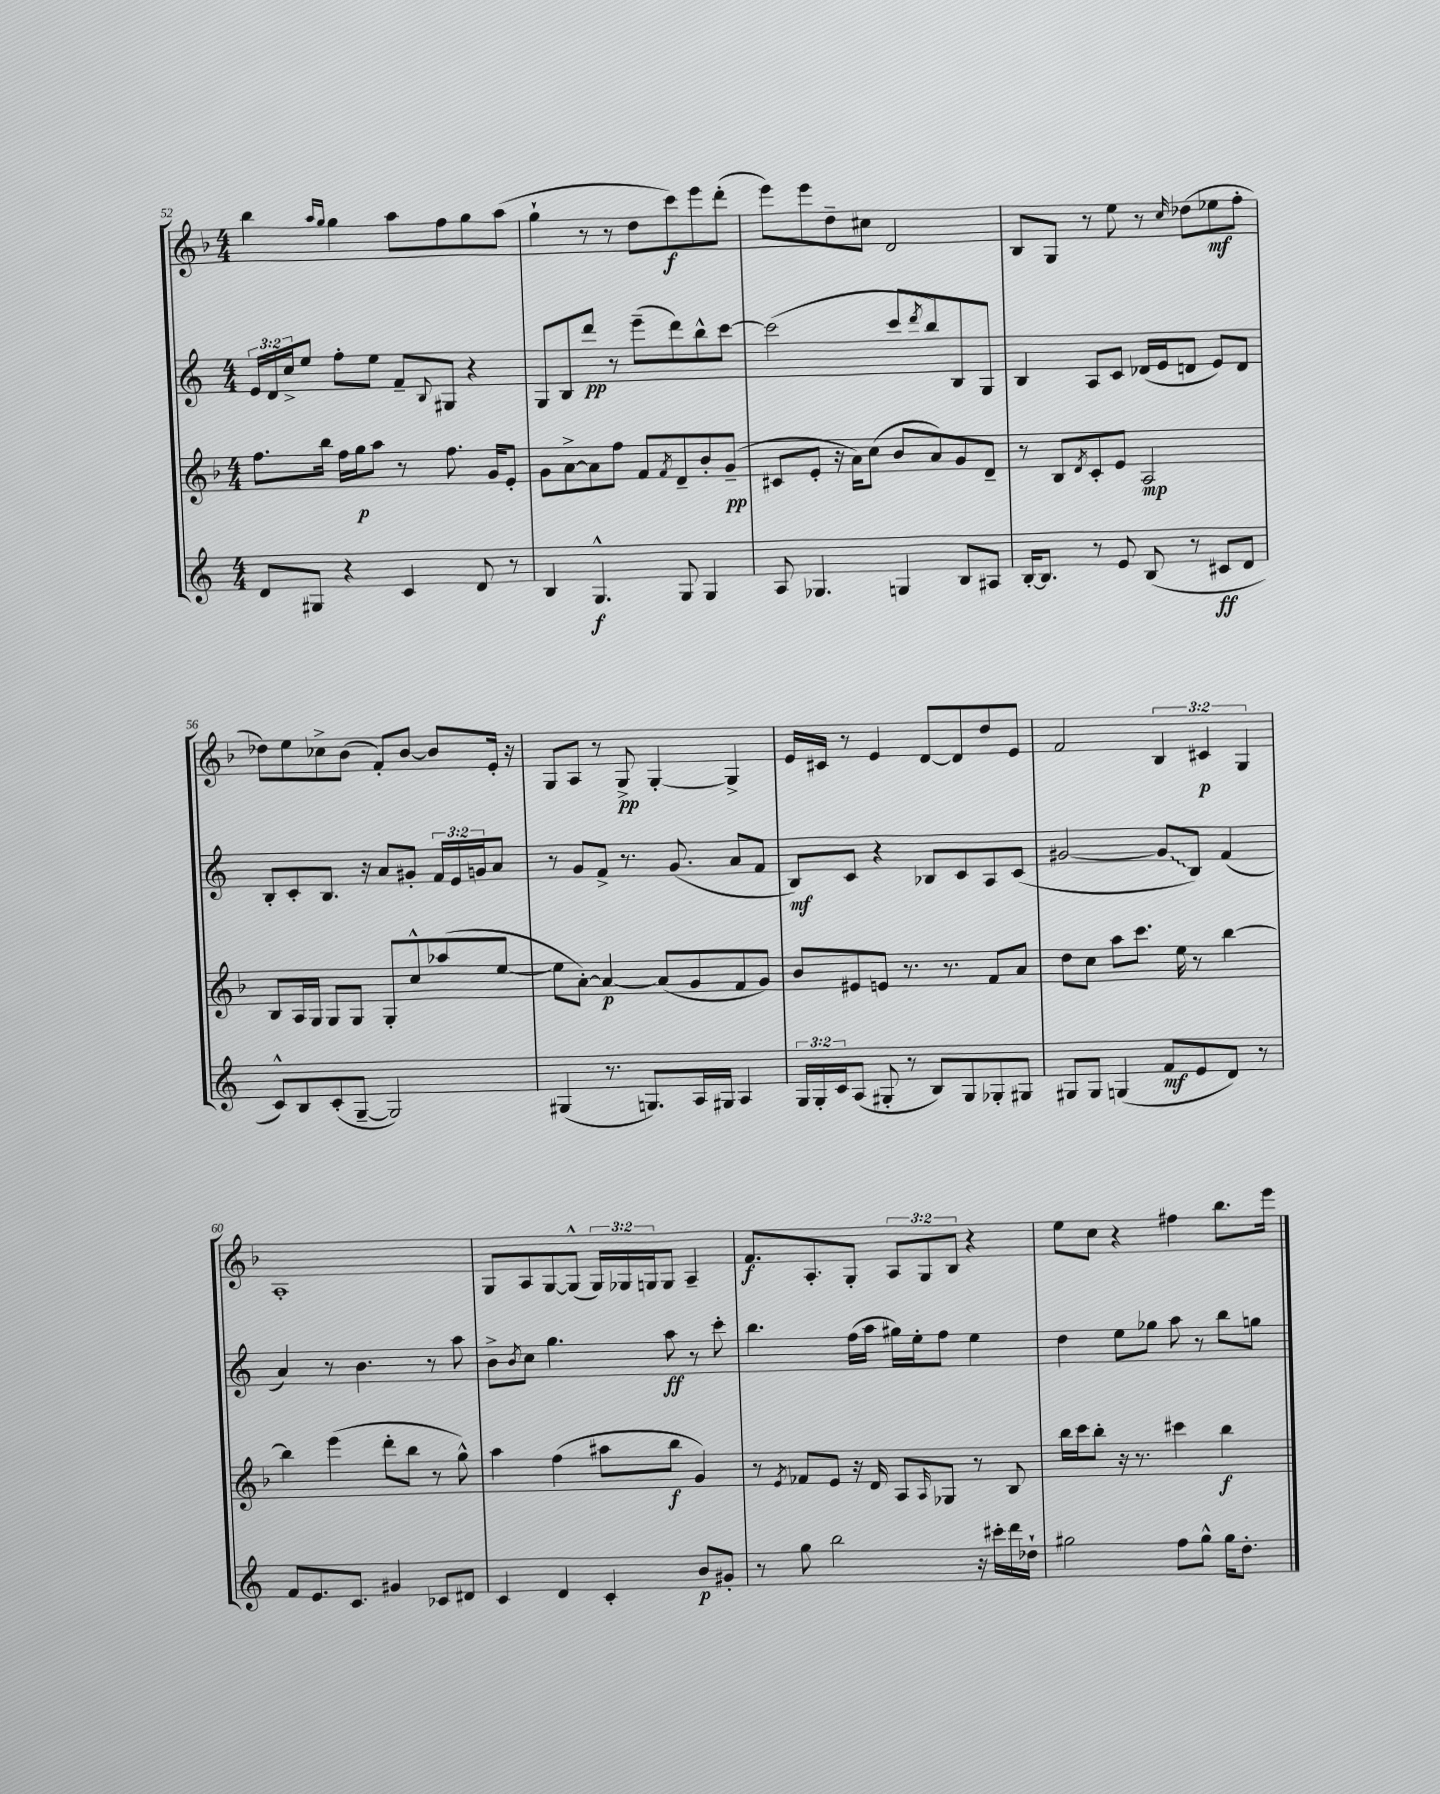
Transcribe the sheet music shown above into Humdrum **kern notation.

**kern	**kern	**kern	**kern
*staff4	*staff3	*staff2	*staff1
*clefG2	*clefG2	*clefG2	*clefG2
*k[]	*k[b-]	*k[]	*k[b-]
*M4/4	*M4/4	*M4/4	*M4/4
8d	8.ff	24e	4bb-
.	.	24d	.
.	.	24cc^	.
8G#	.	8ee	.
.	16bb-	.	.
.	.	.	16qqaa
.	.	.	16qqgg
4r	16ff	8ff'	4gg
.	16gg	.	.
.	8aa	8ee	.
4c	8r	8f~	8aa
.	.	8qqB	.
.	8.ff	8G#	8ff
8d	.	4r	8gg
.	16g	.	.
8r	8e'	.	(8aa
=	=	=	=
4B	8g	8G	4gg`
.	[8a^	8B	.
4.G^^	8a]	8ddd	8r
.	8ff	8r	8r
.	8f	(8eee~	8dd
.	8qf	.	.
8G	8d~	8ddd)	8ccc)
4G	8b-'	8bb^^	8eee
.	(8g~	[8ccc	(8ddd'
=	=	=	=
8A	8c#	(2ccc]	8eee)
4.G-	8e'	.	8eee
.	16r	.	8dd~
.	16a)	.	.
.	(8cc	.	8cc#
4G	8b-	8ccc	2d
.	.	8qddd	.
.	8a)	8bb)	.
8B	8g	8B	.
8A#	8d~	8G	.
=	=	=	=
[16B'	8r	4B	8B-
8.B]	.	.	.
.	8B-	.	8G
.	8qd	.	.
8r	8c'	8A	8r
8e	8e	8c	8ee
(8B	2A	(16d-	8r
.	.	16e	.
.	.	.	16qqcc
8r	.	8d	(8dd-
8c#	.	8e)	8ee-
8d	.	8d	8ff'
=	=	=	=
8c^^)	8B-	8B'	8dd-)
8B	16A	8c'	8ee
.	16G	.	.
(8c'	8G	8.B	8cc-^
[8G~	8G	.	(8b-
.	.	16r	.
2G])	8G'	8a	8f')
.	8cc^^	8g#'	[8b-
.	(8aa-	24f	8b-]
.	.	24e	.
.	.	24g	.
.	[8ee	8a	16e'
.	.	.	16r
=	=	=	=
(4G#	8ee]	8r	8G
.	[8a')	8g	8A
8.r	4a_	8f^	8r
.	.	8.r	8G^
8.G)	.	.	.
.	(8a]	.	[4G'
.	.	(8.g	.
16A	8g	.	.
16G#	.	.	.
4A	8f	8a	4G^]
.	8g)	8f	.
=	=	=	=
24G	8b-	8B)	16e
24G'	.	.	.
.	.	.	16c#
24c	.	.	.
(8A	8e#	8c	8r
8G#'	8e	4r	4e
8r	8.r	.	.
8B)	.	8B-	[8d
.	8.r	.	.
8G#	.	8c	8d]
8G-'	8f	8A	8dd
8G#	8a	(8c	8e
=	=	=	=
8G#	8dd	[2g#	2f
8G#	8cc	.	.
(4G	8aa	.	.
.	8.ccc	.	.
8f	.	8g#]	6B-
.	16ee	.	.
8e	8r	8B)	.
.	.	.	6c#
8d)	[4bb-	(4f	.
.	.	.	6G
8r	.	.	.
=	=	=	=
8f	4bb-]	4a)	1A'
8.e	.	.	.
.	(4eee	8r	.
8.c	.	.	.
.	.	4.b	.
4g#	8ddd'	.	.
.	8bb-	.	.
8c-	8r	8r	.
8d#	8gg^^)	8aa	.
=	=	=	=
4c	4aa	8b^	8G
.	.	8qb	.
.	.	8cc	8A
4d	(4ff	4.gg	[8G
.	.	.	(8G^^]
4c'	8aa#	.	24G)
.	.	.	24G-
.	.	.	24G
.	8bb-	8aa	8G
8b	4g)	8r	4A~
8g#'	.	8ccc'	.
=	=	=	=
8r	8r	4.bb	8.f
.	8qe	.	.
8gg	8f-	.	.
.	.	.	8.A'
2bb	8e	.	.
.	16r	(16ff	8G'
.	16d	16aa	.
.	8A	16gg#)	12A
.	.	16ee'	.
.	.	.	12G
.	16qqA	.	.
.	8G-	8ff	.
.	.	.	12B-
16r	8r	4ee	4r
16ccc#'	.	.	.
16ddd	8B-	.	.
16dd-`	.	.	.
=	=	=	=
2gg#	16bb-	4dd	8ee
.	16ccc	.	.
.	8bb-'	.	8cc
.	16r	8ee	4r
.	8.r	.	.
.	.	8gg-	.
8ff	4ccc#	8aa	4ff#
8gg#^^	.	8r	.
16gg#	4bb-	8bb	8.bb-
8.dd'	.	.	.
.	.	8gg	.
.	.	.	16eee
==	==	==	==
*-	*-	*-	*-
